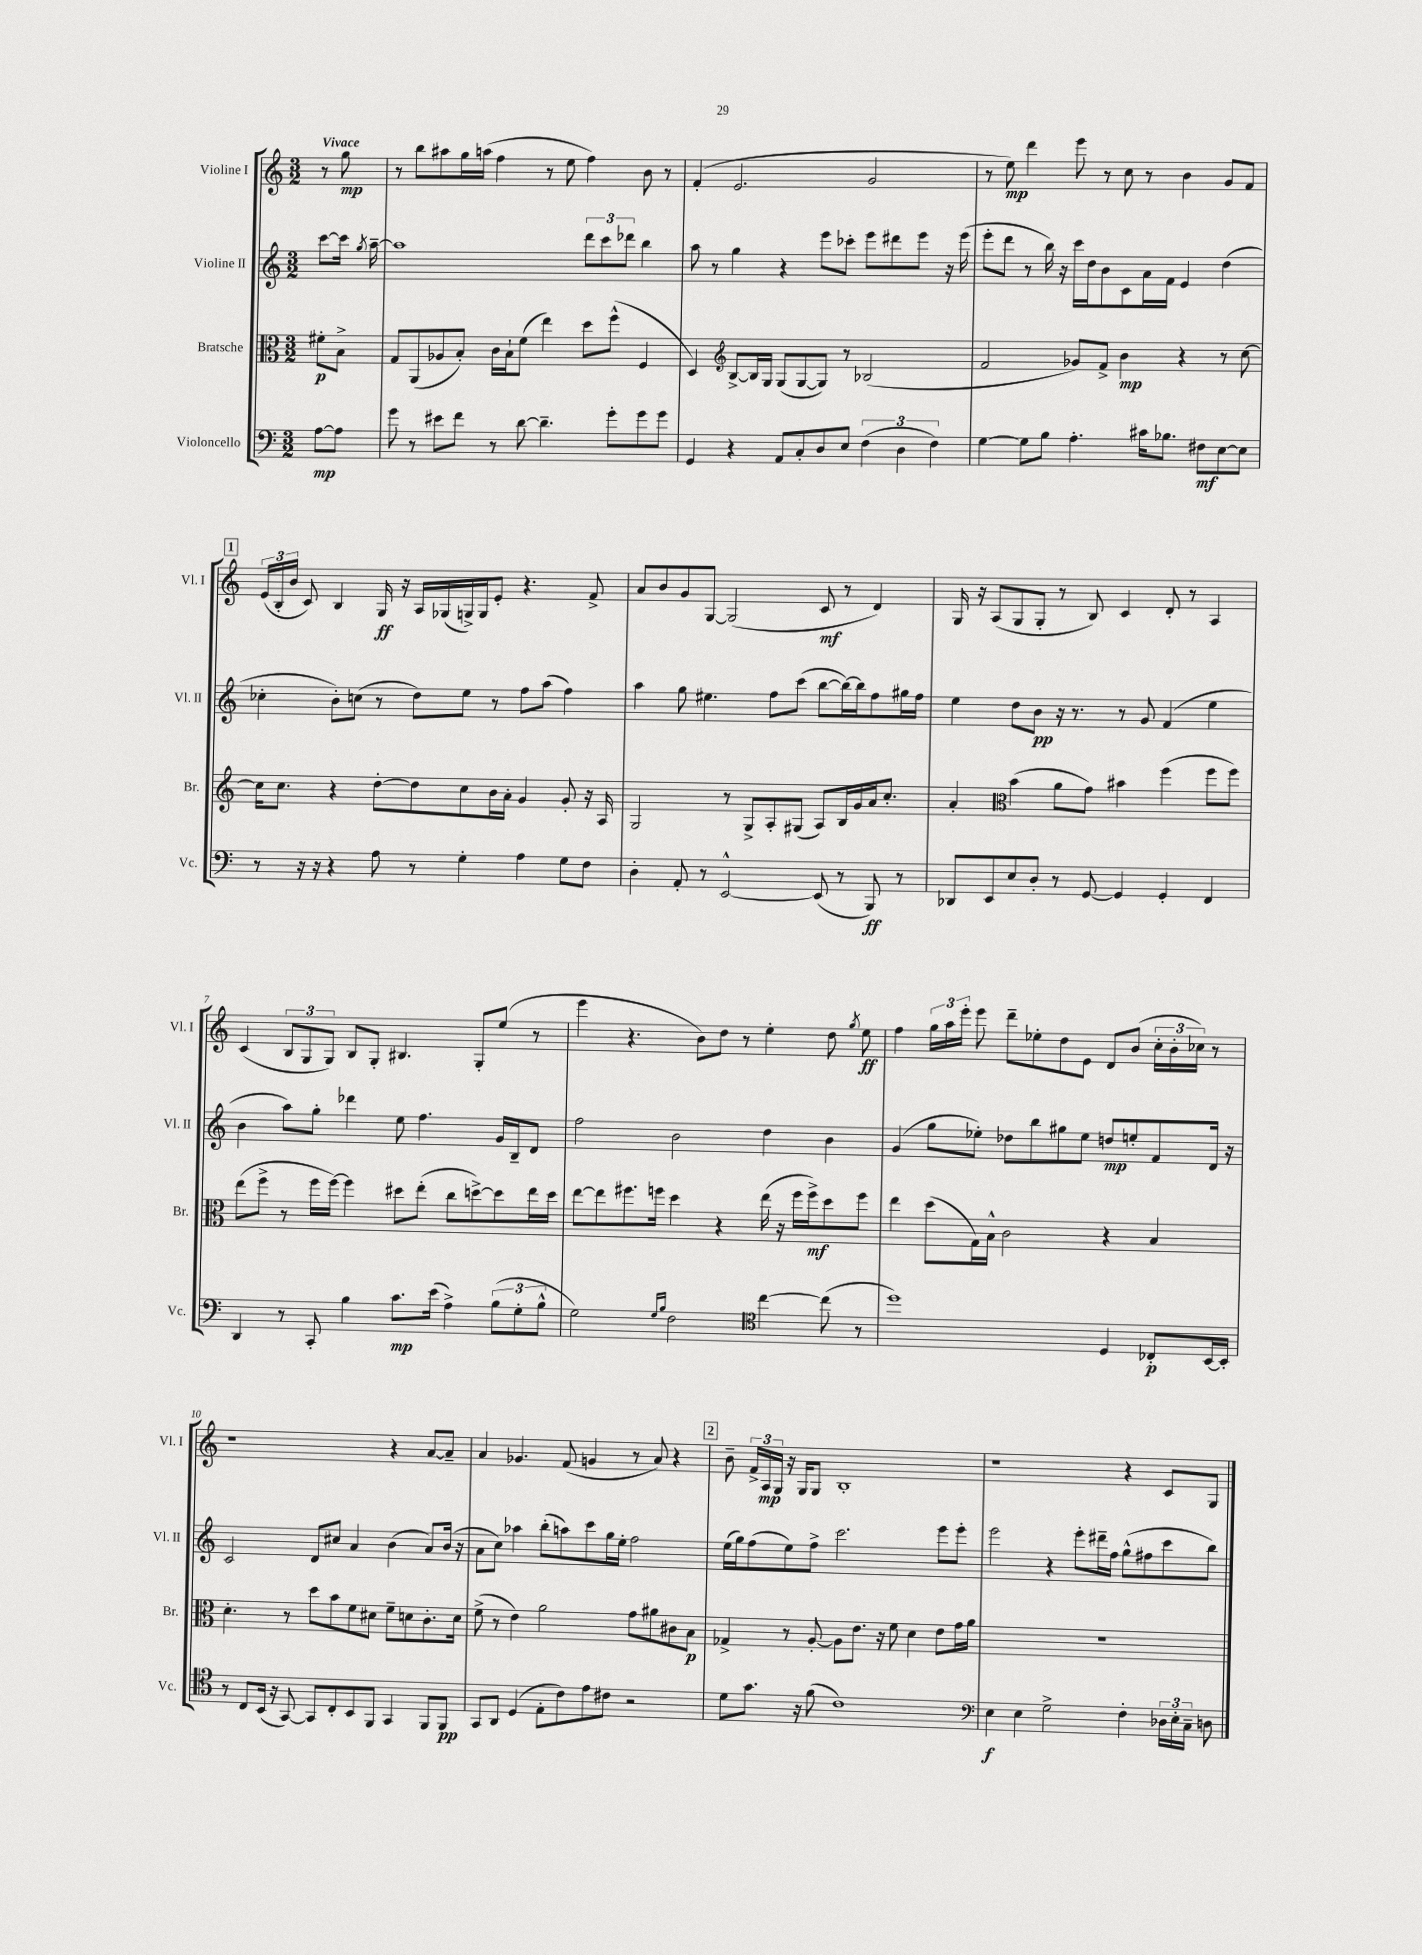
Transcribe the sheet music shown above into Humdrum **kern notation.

**kern	**dynam	**kern	**dynam	**kern	**dynam	**kern	**dynam
*part4	*part4	*part3	*part3	*part2	*part2	*part1	*part1
*staff4	*staff4	*staff3	*staff3	*staff2	*staff2	*staff1	*staff1
*I"Violoncello	*	*I"Bratsche	*	*I"Violine II	*	*I"Violine I	*
*I'Vc.	*	*I'Br.	*	*I'Vl. II	*	*I'Vl. I	*
*clefF4	*	*clefC3	*	*clefG2	*	*clefG2	*
*k[]	*	*k[]	*	*k[]	*	*k[]	*
*M3/2	*	*M3/2	*	*M3/2	*	*M3/2	*
=	=	=	=	=	=	=	=
!	!	!	!	!	!	!LO:TX:a:B:t=Vivace	!
[8A\L	mp	8f#X'\L	p	[8ccc\L	.	8r	.
8A\J]	.	8B^\J	.	16ccc\Jk]	.	8gg\	mp
.	.	.	.	8qgg/	.	.	.
.	.	.	.	[16aa~\	.	.	.
=1	=1	=1	=1	=1	=1	=1	=1
8g\	.	8G/L	.	1aa]	.	8r	.
8r	.	(8AA/	.	.	.	8bb\L	.
8e#X\L	.	8A-X/	.	.	.	8aa#X\	.
8f\J	.	8B'/J)	.	.	.	16gg\L	.
.	.	.	.	.	.	(16aan\JJ	.
8r	.	16c\LL	.	.	.	4ff\	.
.	.	16B`\J	.	.	.	.	.
[8d\	.	(8f\J	.	.	.	.	.
4.d~\]	.	4ee\)	.	.	.	8r	.
.	.	.	.	.	.	8ee\	.
.	.	8dd\L	.	12ddd\L	.	4ff\)	.
.	.	.	.	12ccc\	.	.	.
8g'\L	.	(8ff^^\J	.	.	.	.	.
.	.	.	.	12ddd-X\J	.	.	.
8g\	.	4F/	.	4bb\	.	8b\	.
8g\J	.	.	.	.	.	8r	.
=2	=2	=2	=2	=2	=2	=2	=2
4GG/	.	4D/)	.	8aa\	.	(4f'/	.
.	.	.	.	8r	.	.	.
*	*	*clefG2	*	*	*	*	*
4r	.	[8B^/L	.	4gg\	.	2.e/	.
.	.	16B/L]	.	.	.	.	.
.	.	16G/JJ	.	.	.	.	.
8AA/L	.	(8G/L	.	4r	.	.	.
8C'/	.	[8G/	.	.	.	.	.
8D/	.	8G/J])	.	8eee\L	.	.	.
8E/J	.	8r	.	8ccc-X'\J	.	.	.
(6F\	.	(2B-X/	.	8eee\L	.	2g/	.
.	.	.	.	8ddd#X\	.	.	.
6D\	.	.	.	.	.	.	.
.	.	.	.	8eee\J	.	.	.
6F\)	.	.	.	.	.	.	.
.	.	.	.	16r	.	.	.
.	.	.	.	(16eee\	.	.	.
=3	=3	=3	=3	=3	=3	=3	=3
[4G\	.	2f/	.	8eee'\L	.	8r	.
.	.	.	.	8ddd\J	.	8ee\)	mp
8G\L]	.	.	.	8r	.	4ddd\	.
8B\J	.	.	.	16bb\)	.	.	.
.	.	.	.	16r	.	.	.
4.A'\	.	8g-X/L)	.	16ccc\LL	.	8eee\	.
.	.	.	.	16dd\J	.	.	.
.	.	8f^/J	.	8b\	.	8r	.
.	.	4b\	mp	8c\	.	8cc\	.
16c#X\KL	.	.	.	16a\L	.	8r	.
8.B-X\J	.	.	.	16f\JJ	.	.	.
.	.	4r	.	4e/	.	4b\	.
8F#X\L	mf	.	.	.	.	.	.
[8E\	.	8r	.	(4dd\	.	8g/L	.
8E\J]	.	[8cc\	.	.	.	8f/J	.
!!LO:LB:g=z
!!LO:REH:place=s1:t=1
=4	=4	=4	=4	=4	=4	=4	=4
8r	.	16cc\KL]	.	4cc-X'\	.	(24e/LL	.
.	.	.	.	.	.	24B'/	.
.	.	8.cc\J	.	.	.	.	.
.	.	.	.	.	.	24b/JJ	.
16r	.	.	.	.	.	8c/)	.
16r	.	.	.	.	.	.	.
4r	.	4r	.	8b'\L)	.	4B/	.
.	.	.	.	(8ccn\J	.	.	.
8A\	.	[8dd'\L	.	8r	.	16G/	ff
.	.	.	.	.	.	16r	.
8r	.	8dd\]	.	8dd\L)	.	16A/LL	.
.	.	.	.	.	.	(16G-X/	.
4G'\	.	8cc\	.	8ee\J	.	16Gn^/)	.
.	.	.	.	.	.	16G/J	.
.	.	16b\L	.	8r	.	8e'/J	.
.	.	16a'\JJ	.	.	.	.	.
4A\	.	4g/	.	8ff\L	.	4.r	.
.	.	.	.	(8aa\J	.	.	.
8G\L	.	8g'/	.	4ff\)	.	.	.
8F\J	.	16r	.	.	.	8f^/	.
.	.	16A/	.	.	.	.	.
=5	=5	=5	=5	=5	=5	=5	=5
4D'\	.	2G/	.	4aa\	.	8a/L	.
.	.	.	.	.	.	8b/	.
8AA'/	.	.	.	8gg\	.	8g/	.
8r	.	.	.	4.ee#X\	.	[8G/J	.
[2EE^^/	.	8r	.	.	.	(2G/]	.
.	.	8G^/L	.	.	.	.	.
.	.	8A'/	.	8ff\L	.	.	.
.	.	(8G#X/J	.	(8ccc\J	.	.	.
(8EE/]	.	8A/L)	.	[8bb\L	.	8c/	mf
8r	.	16B/L	.	16bb\L_)	.	8r	.
.	.	16g/	.	16bb\J]	.	.	.
8BBB/)	ff	16a/J	.	8ff\	.	4d/)	.
.	.	8.cc'/J	.	.	.	.	.
8r	.	.	.	16gg#X\L	.	.	.
.	.	.	.	16ff\JJ	.	.	.
=6	=6	=6	=6	=6	=6	=6	=6
8DD-X/L	.	4a'/	.	4ee\	.	16G/	.
.	.	.	.	.	.	16r	.
8EE/	.	.	.	.	.	(8A/L	.
*	*	*clefC3	*	*	*	*	*
8E/	.	(4b\	.	8dd\L	.	8G/	.
8D'/J	.	.	.	8b\J	pp	8G'/J	.
8r	.	8a\L	.	16r	.	8r	.
.	.	.	.	8.r	.	.	.
[8GG/	.	8g\J)	.	.	.	8B/)	.
4GG/]	.	4b#X\	.	8r	.	4c/	.
.	.	.	.	8g/	.	.	.
4GG'/	.	(4ff\	.	(4f/	.	8d'/	.
.	.	.	.	.	.	8r	.
4FF/	.	8ff\L	.	4ee\	.	4A/	.
.	.	8ff\J)	.	.	.	.	.
!!LO:LB:g=z
=7	=7	=7	=7	=7	=7	=7	=7
4DD/	.	(8ee\L	.	4b\	.	(4c/	.
.	.	8ff^\J	.	.	.	.	.
8r	.	8r	.	8aa\L)	.	12B/L	.
.	.	.	.	.	.	12G/	.
8CC'/	.	16ff\LL	.	8gg'\J	.	.	.
.	.	.	.	.	.	12G/J)	.
.	.	[16ff\JJ)	.	.	.	.	.
4B\	.	4ff\]	.	4ddd-X\	.	8B/L	.
.	.	.	.	.	.	8G'/J	.
8.c\L	mp	8dd#X\L	.	8ee\	.	4.B#X/	.
.	.	(8ee'\J	.	4.ff\	.	.	.
(16e\Jk	.	.	.	.	.	.	.
4A^\)	.	8cc\L	.	.	.	.	.
.	.	[8ddn^\)	.	.	.	8G'/L	.
(12B\L	.	8dd\]	.	16g/LL	.	(8ee/J	.
.	.	.	.	16B~/J	.	.	.
12G'\	.	.	.	.	.	.	.
.	.	16ee\L	.	8d/J	.	8r	.
12B^^\J	.	.	.	.	.	.	.
.	.	16dd\JJ	.	.	.	.	.
=8	=8	=8	=8	=8	=8	=8	=8
2G\)	.	[8ee\L	.	2ff\	.	4eee\	.
.	.	8ee\]	.	.	.	.	.
.	.	8.ff#X\	.	.	.	4.r	.
.	.	16ffn\Jk	.	.	.	.	.
16qqG/LL	.	.	.	.	.	.	.
16qqB/JJ	.	.	.	.	.	.	.
2F\	.	4dd\	.	2b\	.	.	.
.	.	.	.	.	.	8b\L)	.
.	.	4r	.	.	.	8dd\J	.
.	.	.	.	.	.	8r	.
*clefC4	*	*	*	*	*	*	*
[4cc\	.	(16ee\	.	4dd\	.	4ee'\	.
.	.	16r	.	.	.	.	.
.	.	16ff\LL	.	.	.	.	.
.	.	16ff^\J)	mf	.	.	.	.
(8cc\]	.	8dd\	.	4b\	.	8dd\	.
.	.	.	.	.	.	8qgg/	.
8r	.	8ff\J	.	.	.	8ee\	ff
=9	=9	=9	=9	=9	=9	=9	=9
1dd)	.	4ee\	.	(4g/	.	4ff\	.
.	.	(8dd\L	.	8gg\L	.	24gg\LL	.
.	.	.	.	.	.	24aa\	.
.	.	.	.	.	.	24eee'\JJ	.
.	.	16G\L)	.	8ee-X'\J)	.	8eee\	.
.	.	16B^^\JJ	.	.	.	.	.
.	.	2c\	.	8dd-X\L	.	8ddd~\L	.
.	.	.	.	8bb\	.	8ee-X'\	.
.	.	.	.	8gg#X\	.	8dd\	.
.	.	.	.	8ee-\J	.	8e\J	.
4D/	.	4r	.	8ddn/L	mp	8d/L	.
.	.	.	.	8een'/	.	(8b/J	.
8C-X'/L	p	4B/	.	8f/	.	24cc'\LL	.
.	.	.	.	.	.	24b'\	.
.	.	.	.	.	.	24cc-X\JJ)	.
[16BB/L	.	.	.	16d/Jk	.	8r	.
16BB'/JJ]	.	.	.	16r	.	.	.
!!LO:LB:g=z
=10	=10	=10	=10	=10	=10	=10	=10
8r	.	4.d'\	.	2c/	.	1r	.
8C/L	.	.	.	.	.	.	.
(16BB/Jk	.	.	.	.	.	.	.
16r	.	.	.	.	.	.	.
[8GG/)	.	8r	.	.	.	.	.
8GG/L]	.	8dd\L	.	8d/L	.	.	.
8C'/	.	8b\	.	8cc#X/J	.	.	.
8BB/	.	8f\	.	4a/	.	.	.
8FF/J	.	8d#X\J	.	.	.	.	.
4GG/	.	8f~\L	.	(4b\	.	4r	.
.	.	8dn\	.	.	.	.	.
8FF/L	.	8.c'\	.	8a/L)	.	[8a/L	.
8FF/J	pp	.	.	(16b/Jk	.	8a~/J]	.
.	.	16d\Jk	.	16r	.	.	.
=11	=11	=11	=11	=11	=11	=11	=11
8GG/L	.	(8f^\	.	8a\L	.	4a/	.
8AA/J	.	8r	.	8cc\J)	.	.	.
(4D/	.	4e\)	.	4aa-X\	.	4.g-X/	.
8E'\L	.	2a\	.	(8bb'\L	.	.	.
8c\)	.	.	.	8aan\)	.	(8f/	.
8e\	.	.	.	8ccc\	.	4gn/	.
8c#X\J	.	.	.	16gg\L	.	.	.
.	.	.	.	16ee'\JJ	.	.	.
2r	.	8g\L	.	2ff\	.	8r	.
.	.	8a#X\	.	.	.	8a/)	.
.	.	8c#X\	.	.	.	4r	.
.	.	8B\J	p	.	.	.	.
!!LO:REH:place=s1:t=2
=12	=12	=12	=12	=12	=12	=12	=12
8d\L	.	4G-X^/	.	(16ee\LL	.	8b~\	.
.	.	.	.	16gg\J)	.	.	.
8.g\J	.	.	.	(8ff\	.	24f^/LL	.
.	.	.	.	.	.	24A/	mp
.	.	.	.	.	.	24G/JJ	.
.	.	8r	.	8ee\)	.	16r	.
16r	.	.	.	.	.	16G/KL	.
(8f\	.	[8A'/	.	8ff^\J	.	8G/J	.
1c)	.	8A\L]	.	2.ccc\	.	1B'	.
.	.	8.e\J	.	.	.	.	.
.	.	16r	.	.	.	.	.
.	.	8f\	.	.	.	.	.
.	.	4d\	.	.	.	.	.
.	.	8e\L	.	8eee\L	.	.	.
.	.	16g\L	.	8eee'\J	.	.	.
.	.	16a\JJ	.	.	.	.	.
=13	=13	=13	=13	=13	=13	=13	=13
*clefF4	*	*	*	*	*	*	*
4E\	f	1.r	.	2eee\	.	1r	.
4E\	.	.	.	.	.	.	.
2G^\	.	.	.	4r	.	.	.
.	.	.	.	8eee'\L	.	.	.
.	.	.	.	16ddd#X~\L	.	.	.
.	.	.	.	16ff\JJ	.	.	.
4F'\	.	.	.	(8gg^^\L	.	4r	.
.	.	.	.	8ff#X\	.	.	.
24D-X\LL	.	.	.	8ccc\	.	8c/L	.
24E'\	.	.	.	.	.	.	.
24C~\JJ	.	.	.	.	.	.	.
8Dn\	.	.	.	8bb\J)	.	8G/J	.
==	==	==	==	==	==	==	==
*-	*-	*-	*-	*-	*-	*-	*-
